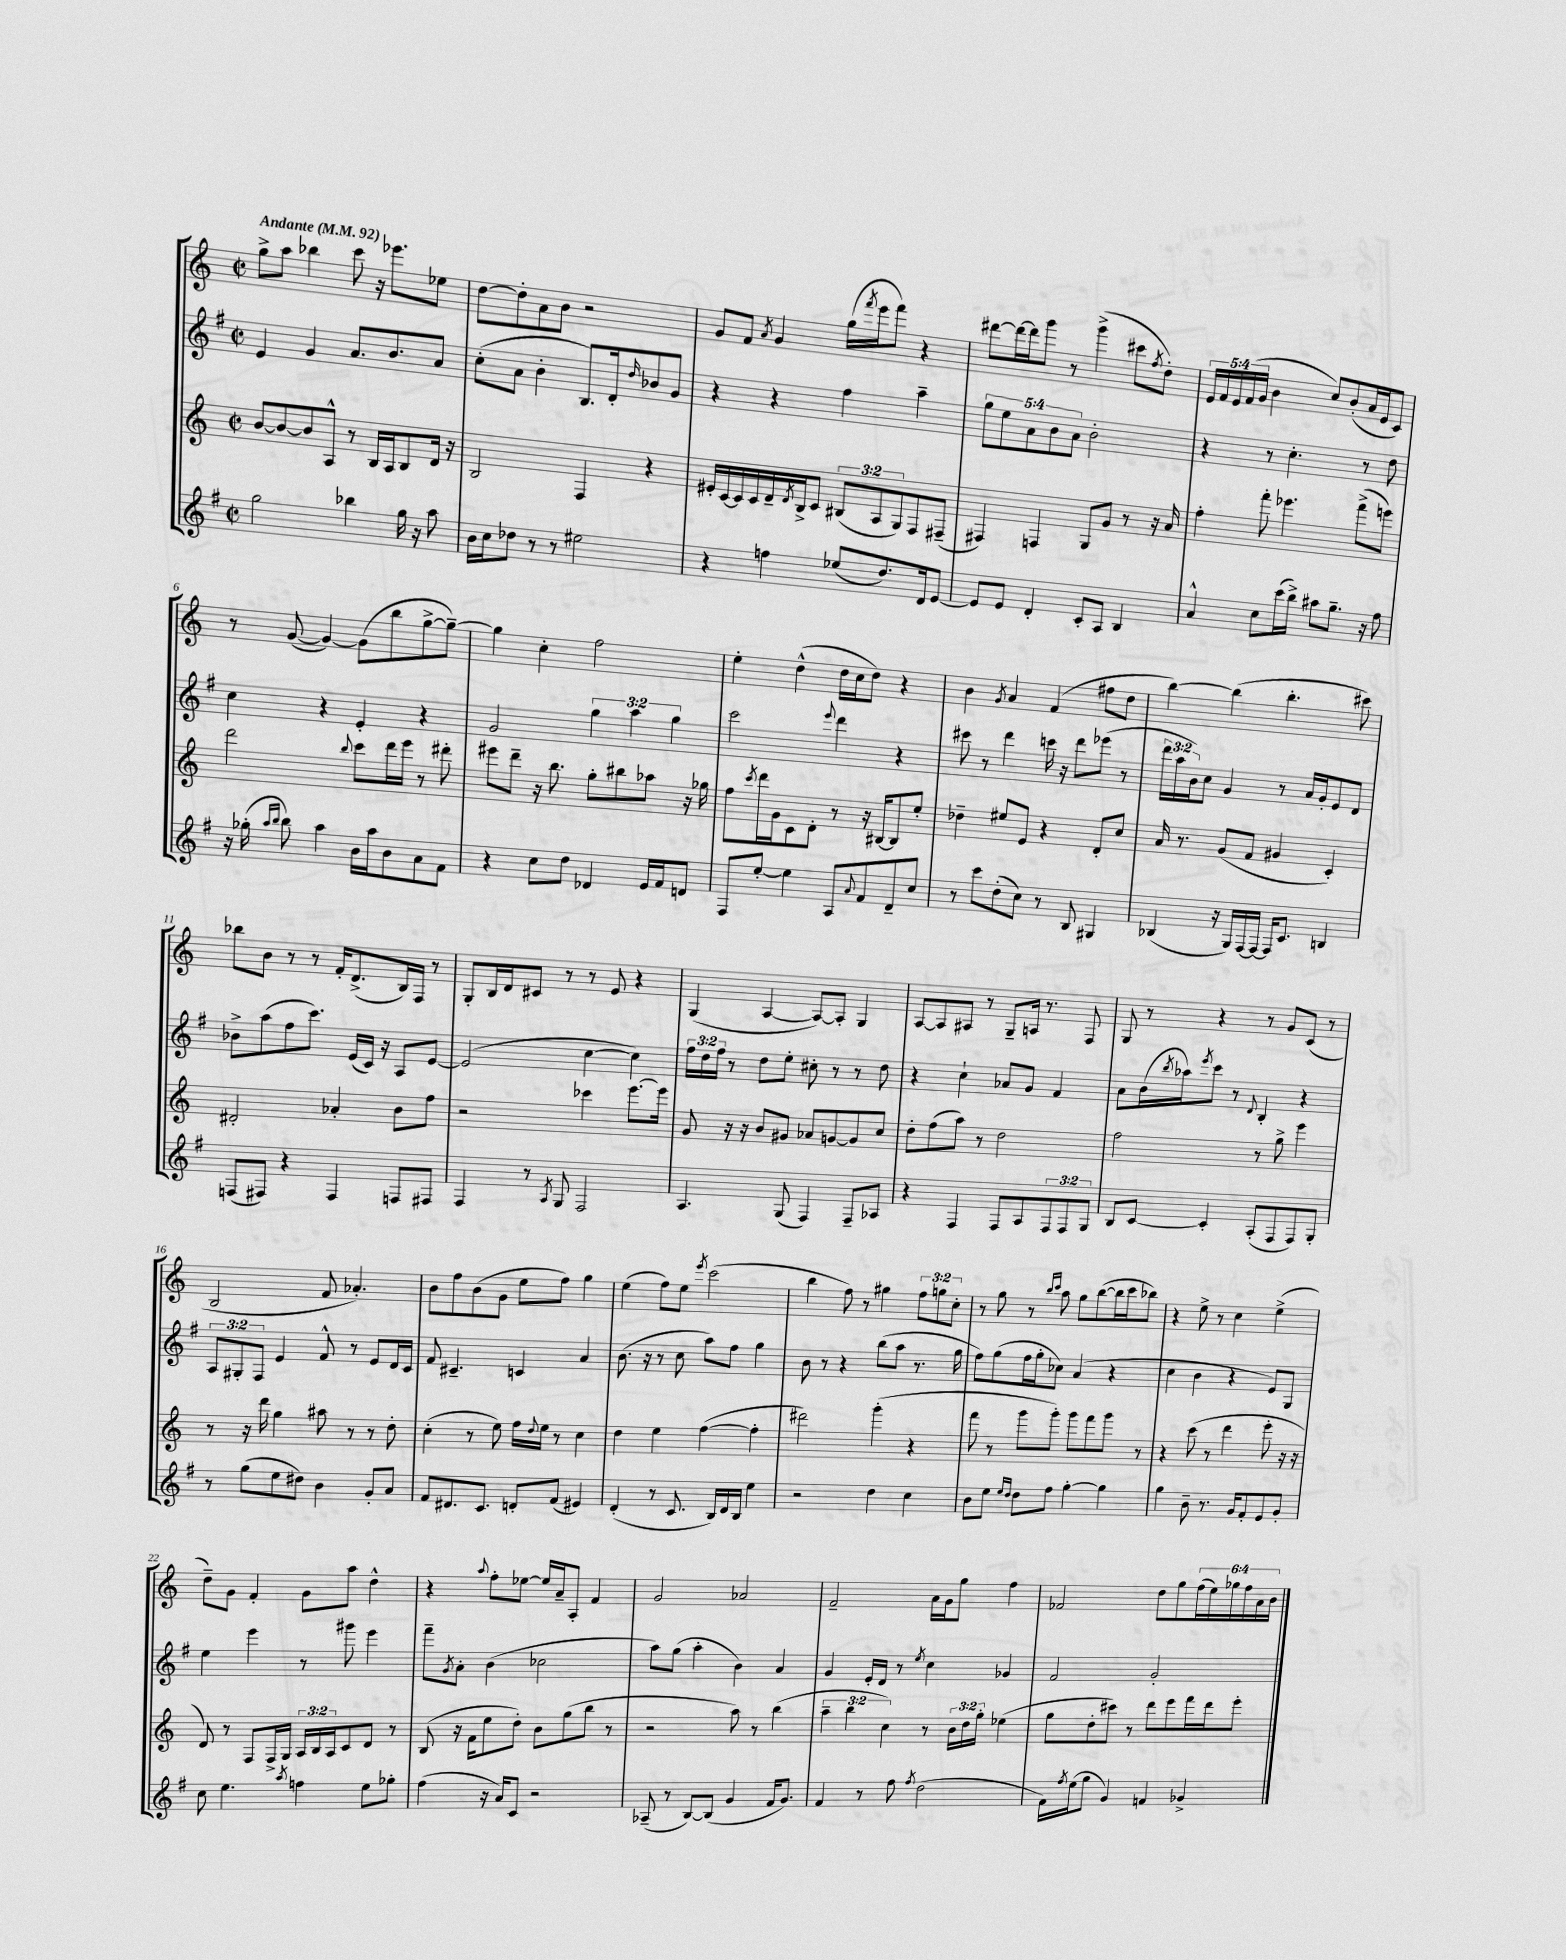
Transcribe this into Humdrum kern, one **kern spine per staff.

**kern	**kern	**kern	**kern
*part4	*part3	*part2	*part1
*staff4	*staff3	*staff2	*staff1
*clefG2	*clefG2	*clefG2	*clefG2
*k[f#]	*k[]	*k[f#]	*k[]
*M2/2	*M2/2	*M2/2	*M2/2
*met(c|)	*met(c|)	*met(c|)	*met(c|)
*MM92	*MM92	*MM92	*MM92
=1	=1	=1	=1
!	!	!	!LO:TX:a:B:t=Andante
2gg\	[8b/L	4e/	8gg^\L
.	8b/_	.	8aa\J
.	8b/]	4g/	4bb-X\
.	8A^^/J	.	.
4bb-X\	8r	8.a/L	8ccc\
.	16B/LL	.	16r
.	16A/J	8.b/	8.eee-X\L
16gg\	8B/	.	.
16r	.	.	.
8aa\	16d/Jk	8a/J	8ee-X\J
.	16r	.	.
=2	=2	=2	=2
16b\LL	2B/	(8cc'\L	[8dd\L
16cc\J	.	.	.
8dd-X\J	.	8a\J	8dd'\]
8r	.	4b'\	8a\
8r	.	.	8b\J
2ee#X\	4F/	8.B/L)	2r
.	.	16d'/k	.
.	.	16qqdd/	.
.	4r	8b-X/	.
.	.	8g/J	.
=3	=3	=3	=3
4r	16e#X'/LL	4r	8g/L
.	[16c/	.	.
.	16c/]	.	8f/J
.	16c/	.	.
.	.	.	8qa/
4ffn\	16d~/	4r	4g/
.	8qd/	.	.
.	16B^/J	.	.
.	8c/J	.	.
(8ee-X/L	(12B#X/L	4ff#\	(16gg\LL
.	.	.	8qfff/
.	.	.	16eee\J
.	12A/	.	.
8.dd/)	.	.	8fff\J)
.	12G/)	.	.
.	8F/	4aa~\	4r
16d/k	.	.	.
[8e/J	(8F#X~/J	.	.
=4	=4	=4	=4
8e/L]	4F#X/)	10gg\L	[8ddd#X\L
.	.	10ee\	.
8e/J	.	.	16ddd#\L_
.	.	.	16ddd#\J]
.	.	10a\	.
4d'/	4Fn/	.	8ggg\J
.	.	10b\	.
.	.	.	8r
.	.	10a\J	.
8c'/L	8G/L	2b'\	(4ggg^\
8A/J	8g/J	.	.
4B/	8r	.	8ccc#X\L
.	.	.	8qff/
.	16r	.	8dd'\J)
.	16a/	.	.
=5	=5	=5	=5
4a^^/	4ff'\	4r	20e/LL
.	.	.	20f/
.	.	.	20e/
.	.	.	(20f/
.	.	.	20g/JJ
8cc\L	8fff'\	8r	4b\
(16ccc\L	4.eee-X\	4.cc'\	.
16bb^\JJ)	.	.	.
8aa#X\L	.	.	8cc/L)
8.gg~\J	.	.	(8b'/
.	(8fff^\L	8r	16a/L
16r	.	.	16e/J
8ff#\	8eeen\J)	8dd\	8c/J)
!!LO:LB:g=z
=6	=6	=6	=6
16r	2ddd\	4cc\	8r
(16gg-X'\	.	.	.
16qqaa/LL	.	.	.
16qqbb/JJ	.	.	.
8bb\)	.	.	([8g/
4aa\	.	4r	4g/_)
.	8qqbb/	.	.
16b\LL	8ccc\L	4e'/	(8g\L]
16aa\J	.	.	.
8b\	16ddd\L	.	8bb\
.	16eee\JJ	.	.
8a\	8r	4r	[8gg^\
8f#\J	8ddd#X'\	.	8gg~\J_)
=7	=7	=7	=7
4r	8eee#X\L	2g/	4gg\]
.	8ddd~\J	.	.
8cc\L	16r	.	4cc'\
.	8.bb\	.	.
8dd\J	.	.	.
4d-X/	8gg'\L	6gg\	2ff\
.	8bb#X\	.	.
.	.	6aa\	.
16e/LL	8aa-X\J	.	.
16f#/J	.	.	.
.	.	6gg\	.
8dn/J	16r	.	.
.	16gg-X\	.	.
=8	=8	=8	=8
8F#/L	8ff\L	2ccc\	4ee'\
.	8qccc/	.	.
[8ee'/J	16ddd\L	.	.
.	16g\J	.	.
4ee\]	8c\	.	(4dd^^\
.	8d'\J	.	.
.	.	8qqeee/	.
8A/L	8r	4ddd\	16dd\LL
.	.	.	16cc\J
8qqa/	.	.	.
8f#/	16r	.	8dd\J)
.	[16B#X/KL	.	.
8d~/	8B#/]	4r	4r
8cc/J	8ee'/J	.	.
=9	=9	=9	=9
8r	4dd-X~\	8ccc#X\	4b\
8ccc\L	.	8r	.
.	.	.	8qg/
(8dd'\	8ee#X/L	4ddd\	4a/
8cc\J)	8e/J	.	.
8r	4r	16cccn\	(4f/
.	.	16r	.
8B/	.	8ddd\L	.
4G#X/	8d'/L	(8eee-X\J	8ff#X\L
.	8cc/J	8r	8dd\J
=10	=10	=10	=10
(4B-X/	16a/	24ddd\LL	[4bb\)
.	.	24aa\	.
.	8.r	.	.
.	.	24b\J)	.
.	.	8cc\J	.
16r	(8g/L	4g/	(4bb\]
16G/LL)	.	.	.
[16F#/	8f/J	.	.
16F#/JJ_	.	.	.
16F#/KL]	4g#X/	8r	4.bb'\
8.c/J	.	.	.
.	.	16a/LL	.
.	.	16g'/J	.
4Bn/	4c'/)	8e/	.
.	.	8d/J	8ccc#X\)
!!LO:LB:g=z
=11	=11	=11	=11
(8Fn/L	2d#X'/	8b-X^\L	8bb-X\L
8F#X/J)	.	(8aa\	8b\J
4r	.	8ff#\	8r
.	.	8.ccc\J)	8r
4F#/	4a-X'/	.	16f'/KL
.	.	(16e/LL	(8.d^/
.	.	16c/JJ)	.
.	.	16r	.
8Fn/L	8b\L	8A/L	16B/L)
.	.	.	16F/JJ
8F#X/J	8ff\J	[8e/J	8r
=12	=12	=12	=12
4F#/	2r	(2e/]	8G'/L
.	.	.	16B/L
.	.	.	16d/J
8r	.	.	8c#X/J
8qA/	.	.	.
8G/	.	.	8r
2F#/	4ccc-X\	[4cc\	8r
.	.	.	8e/
.	[8.eee\L	4cc\])	4r
.	16eee\Jk]	.	.
=13	=13	=13	=13
4.A/	8g/	24ff#\LL	(4G/
.	.	24dd\	.
.	.	24ff#\JJ	.
.	16r	8r	.
.	16r	.	.
.	8b/L	8dd\L	[4A/
(8G/	8g#X/J	8ee'\J	.
4F#/)	8a-X/L	8cc#X'\	8A/L_)
.	[8gn/	8r	8A'/J]
8F#~/L	8g/]	8r	4G/
8A-X/J	8cc/J	8dd\	.
=14	=14	=14	=14
4r	8dd'\L	4r	[8A/L
.	(8ff\	.	8A/]
4F#/	8aa\J)	4cc`\	8A#X/J
.	8r	.	8r
8F#/L	2dd\	8a-X/L	8G~/L
8A/	.	8g/J	16An/Jk
.	.	.	8.r
12F#/	.	4f#/	.
12F#/	.	.	.
.	.	.	8F/
12G/J	.	.	.
=15	=15	=15	=15
8B/L	2ff\	8a\L	8G/
[8c/J	.	(16b\L	8r
.	.	8qbb/	.
.	.	16aa-X\J)	.
.	.	8qeee/	.
4c'/]	.	8ccc\J	4r
.	.	8r	.
.	.	8qqd/	.
(8A'/L	8r	4B'/	8r
8F#/	8gg^\	.	8g/L
8F#/)	4eee\	4r	(8c/J
8G'/J	.	.	8r
!!LO:LB:g=z
=16	=16	=16	=16
8r	8r	12A/L	2B/
.	.	12G#X'/	.
(8gg\L	16r	.	.
.	.	12F#/J	.
.	16ddd\	.	.
8ee\	4gg\	4e/	.
8dd#X\J)	.	.	.
4b\	8aa#X\	8f#^^/	8f/
.	8r	8r	4.a-X'/)
8g'/L	8r	8e/L	.
8a/J	8dd'\	16d/L	.
.	.	16c/JJ	.
=17	=17	=17	=17
8f#/L	(4cc'\	8f#/	8b\L
8.d#X/	.	4.c#X~/	8ff\
.	8r	.	(8b\
8.c/J	.	.	.
.	8ee\)	.	8g\J
8dn'/L	16ff\LL	4cn/	8ee\L
.	8qqdd/	.	.
.	16ee\JJ	.	.
(8f#/J	8r	.	8ff\J)
4e#X/)	4cc\	4a/	4gg\
=18	=18	=18	=18
(4d'/	4dd\	(8.b\	(4ee\
.	.	16r	.
8r	4ee\	8r	8ff\L)
8.c/	.	8cc\	8ee\J
.	.	.	8qeee/
.	([4ff\	8aa\L)	(2ccc\
16B/LL)	.	.	.
16d/	.	8ff#\J	.
16B/JJ	.	.	.
4ee\	4ff'\]	4gg\	.
=19	=19	=19	=19
2r	2ddd#X\)	8b\	4bb\
.	.	8r	.
.	.	4r	8ff\)
.	.	.	8r
4dd\	(4ggg'\	(8bb\L	4gg#X\
.	.	8aa\J	.
4cc\	4r	8.r	12ff\L
.	.	.	12ggn\
.	.	.	12cc'\J
.	.	16gg\	.
=20	=20	=20	=20
8b\L	8fff\	8ff#\L)	8r
8ee\J	8r	(8gg\	8gg\
16qqee/LL	.	.	.
16qqdd/JJ	.	.	.
8dd\L	8ggg\L	16ff#\L	8r
.	.	16gg'\J	.
.	.	.	16qqbb/LL
.	.	.	16qqccc/JJ
8ff#\J	8ggg'\J)	8cc-X\J)	8aa\
[4gg'\	8ggg\L	(4a/	8gg\L
.	8fff\	.	([8bb\
4gg\]	8ggg\J	4r	16bb\L]
.	.	.	16ccc\J
.	8r	.	8bb-X\J)
=21	=21	=21	=21
4gg\	4r	4cc\	4r
8b~\	(8ccc\	4b\	8ee^\
8.r	8r	.	8r
.	4ddd\	4r	4cc\
16g/KL	.	.	.
8f#'/	.	.	.
8e/	8eee'\	8e/L)	(4ee^\
8g'/J	16r	8G/J	.
.	16r	.	.
!!LO:LB:g=z
=22	=22	=22	=22
8cc\	8d/)	4ee\	8dd~\L)
4.ee\	8r	.	8g\J
.	8F/L	4eee\	4f'/
.	16F^/L	.	.
.	16G/JJ	.	.
8qaa/	.	.	.
4ffn\	24A/LL	8r	8g\L
.	24B/	.	.
.	24A/J	.	.
.	8c/	8ggg#X\	8aa\J
8ee\L	8d/J	4eee\	4dd^^\
8gg-X'\J	8r	.	.
=23	=23	=23	=23
(4ff#\	(8B/	8fff#~\L	4r
.	.	8qg/	.
.	16r	8a'\J	.
.	16f\KL	.	.
.	.	.	8qqaa/
16r	8ee\	(4b\	8ff'\L
16a/KL)	.	.	.
8c/J	8dd'\J)	.	[8ee-X\J
2r	8b\L	2cc-X\	16ee-/LL]
.	.	.	16a~/J
.	(8gg\	.	8A'/J
.	8bb\J	.	4f/
.	8r	.	.
=24	=24	=24	=24
(8A-X~/	2r	8aa\L)	2g/
8r	.	(8gg\J	.
[8B/L)	.	4aa'\	.
(8B/J]	.	.	.
4g/	8aa\)	4b\)	2a-X/
.	8r	.	.
16f#/KL	(4bb\	4a/	.
8.g/J)	.	.	.
=25	=25	=25	=25
4f#/	6aa~\	4g/	2f~/
.	6bb\	.	.
8r	.	16e'/LL	.
.	.	16d/JJ	.
.	6cc\)	.	.
8ff#\	.	8r	.
8qff#/	.	8qee/	.
(2dd\	8r	4cc\	16a\LL
.	.	.	16g\J
.	24b\LL	.	8gg\J
.	24dd\	.	.
.	24gg'\JJ	.	.
.	(4ee-X\	4g-X/	4ff\
=26	=26	=26	=26
16f#\LL)	8gg\L	2f#/	2f-X/
8qff#/	.	.	.
(16ee\J	.	.	.
8gg\J	8dd'\	.	.
4g/)	8ccc#X\J)	.	.
.	8r	.	.
4fn/	8ddd\L	2g'/	8dd\L
.	8eee\	.	8gg\
4g-X^/	16fff\L	.	(24ff\L
.	.	.	24ee\)
.	16ddd\J	.	.
.	.	.	24gg-X\
.	8eee'\J	.	24ff\
.	.	.	24a\
.	.	.	24b\JJ
==	==	==	==
*-	*-	*-	*-
